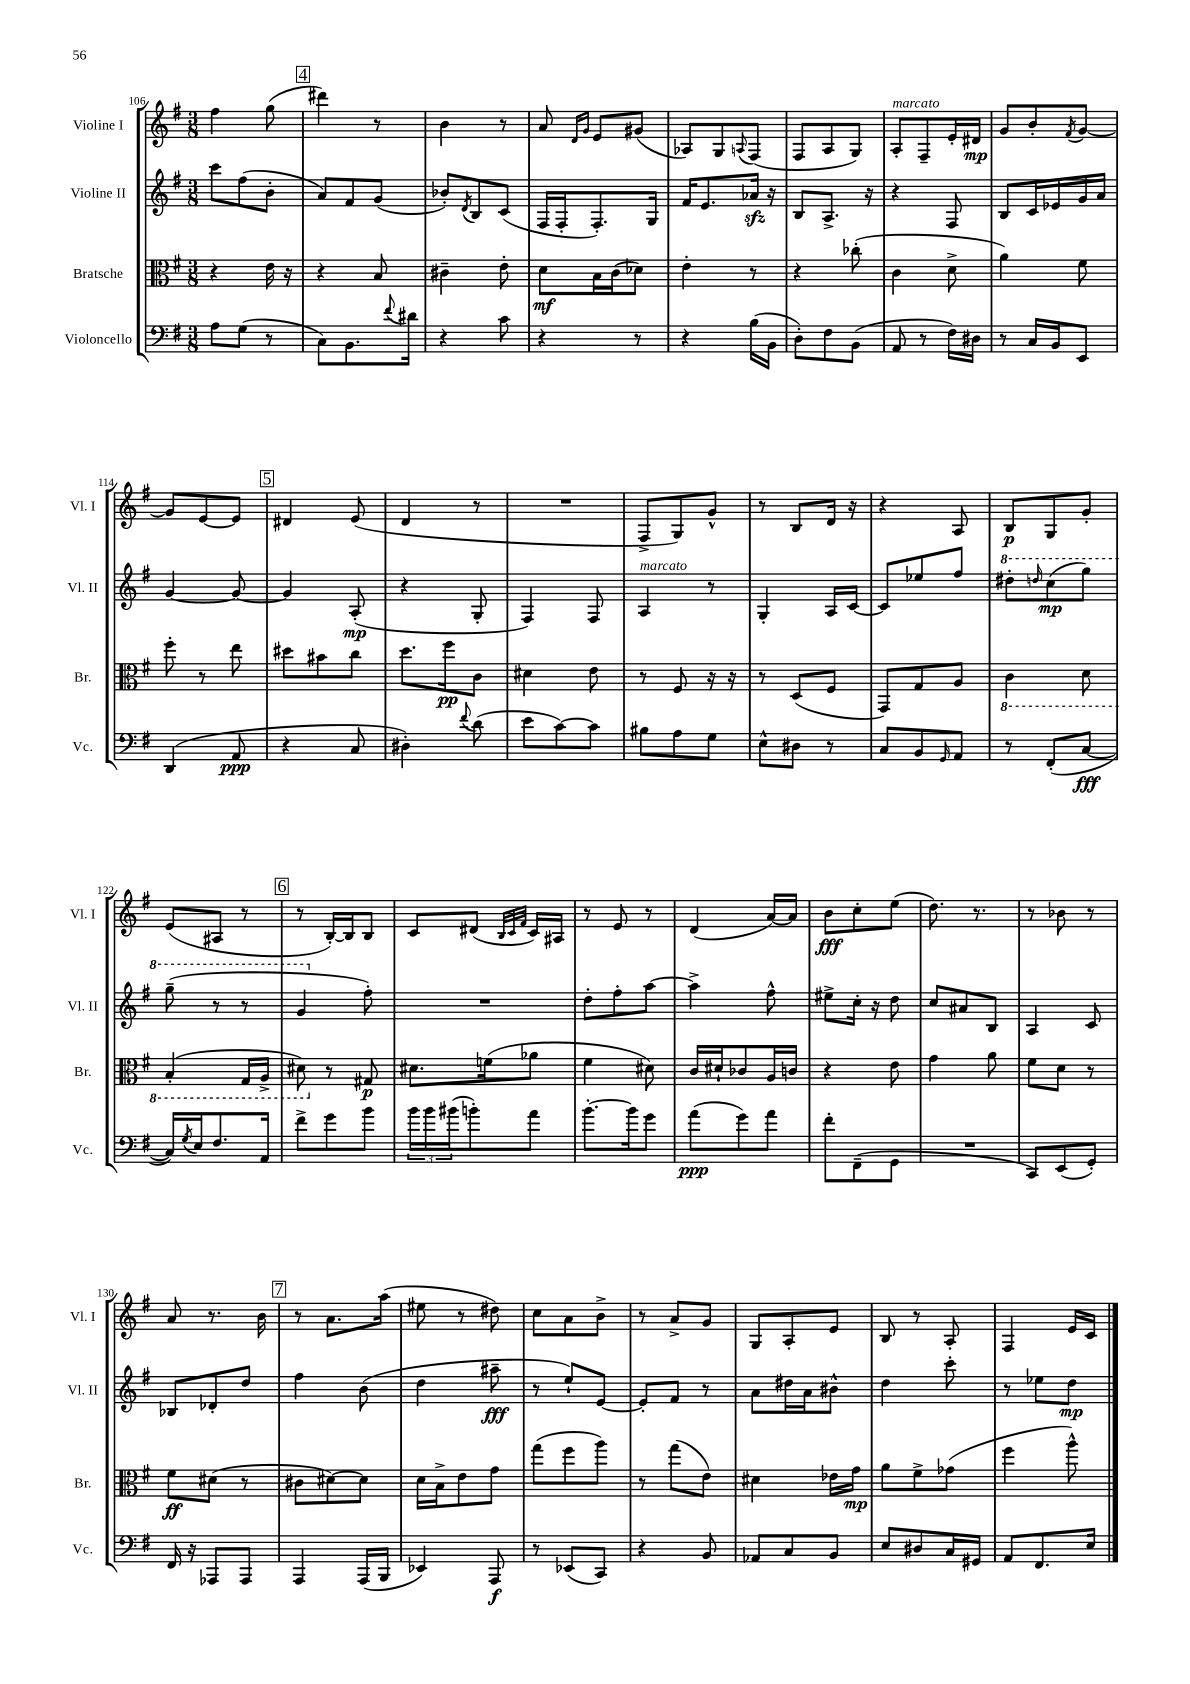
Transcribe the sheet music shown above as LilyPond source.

<<
\new StaffGroup <<
\new Staff = "s0" \with { instrumentName = "Violine I" shortInstrumentName = "Vl. I" } {
    \clef treble \key g \major \numericTimeSignature \time 3/8
    fis''4 g''8( |
    \mark \markup { \box "4" } dis'''4) r8 |
    b'4 r8 |
    a'8 \grace { d'16 g'16 } e'8 gis'8( |
    aes8) g8 \appoggiatura { a8 } fis8( |
    fis8 a8 g8) |
    a8-.^\markup { \italic "marcato" } fis8-- e'16-. dis'16\mp |
    g'8 b'8-. \acciaccatura { fis'8 } g'8~ |
    g'8 e'8~ e'8 |
    \mark \markup { \box "5" } dis'4 e'8( |
    d'4 r8 |
    R4. |
    fis8-> g8) g'8-^ |
    r8 b8 d'16 r16 |
    r4 a8 |
    b8\p g8 g'8-. |
    e'8( ais8 r8 |
    \mark \markup { \box "6" } r8 b16~-.) b16 b8 |
    c'8 dis'8( \grace { b32 c'32 fis'32 } c'16) ais16 |
    r8 e'8 r8 |
    d'4( a'16~) a'16 |
    b'8\fff c''8-. e''8( |
    d''8.) r8. |
    r8 bes'8 r8 |
    a'8 r8. b'16 |
    \mark \markup { \box "7" } r8 a'8. a''16( |
    eis''8 r8 dis''8) |
    c''8 a'8 b'8-> |
    r8 a'8-> g'8 |
    g8 a8-. e'8 |
    b8 r8 a8-. |
    fis4 e'16 c'16 \bar "|." |
}
\new Staff = "s1" \with { instrumentName = "Violine II" shortInstrumentName = "Vl. II" } {
    \clef treble \key g \major \numericTimeSignature \time 3/8
    c'''8 fis''8( b'8-. |
    \mark \markup { \box "4" } a'8) fis'8 g'8( |
    bes'8-.) \acciaccatura { d'8 } b8 c'8( |
    fis16 fis16-. fis8.-.) g16 |
    fis'16 e'8. aes'16\sfz r16 |
    b8 a8.-> r16 |
    r4 fis8 |
    b8 c'16 ees'16 g'16 a'16 |
    g'4~ g'8~ |
    \mark \markup { \box "5" } g'4 a8-.\mp( |
    r4 g8-. |
    fis4) fis8 |
    a4^\markup { \italic "marcato" } r8 |
    g4-. a16 c'16~ |
    c'8 ees''8 fis''8 |
    \ottava #1 dis'''8-. \grace { d'''16 } c'''8\mp( g'''8) |
    g'''8--( r8 r8 |
    \mark \markup { \box "6" } g''4 \ottava #0 fis''8-.) |
    R4. |
    d''8-. fis''8-. a''8~ |
    a''4-> fis''8-^ |
    eis''8-> c''16-. r16 d''8 |
    c''8 ais'8 b8 |
    a4 c'8 |
    bes8 des'8-. d''8 |
    \mark \markup { \box "7" } fis''4 b'8( |
    d''4 ais''8--\fff |
    r8 e''8-!) e'8~ |
    e'8-. fis'8 r8 |
    a'8 dis''16 a'16 bis'8-^ |
    d''4 c'''8-. |
    r8 ees''8 d''8\mp \bar "|." |
}
\new Staff = "s2" \with { instrumentName = "Bratsche" shortInstrumentName = "Br." } {
    \clef alto \key g \major \numericTimeSignature \time 3/8
    r4 e'16 r16 |
    \mark \markup { \box "4" } r4 b8 |
    cis'4-- e'8-. |
    d'8\mf b16 c'16( des'8) |
    e'4-. r8 |
    r4 ces''8-.( |
    c'4 d'8-> |
    a'4) fis'8 |
    fis''8-. r8 e''8 |
    \mark \markup { \box "5" } dis''8 bis'8 c''8 |
    d''8. fis''16\pp c'8 |
    dis'4 e'8 |
    r8 fis8 r16 r16 |
    r8 d8( fis8 |
    g,8) g8 a8 |
    \ottava #-1 c4 d8 |
    b,4-.( g,16 a,16-> |
    \mark \markup { \box "6" } dis8) \ottava #0 r8 gis8\p |
    dis'8. f'16( aes'8 |
    fis'4 dis'8) |
    c'16 dis'16-! ces'8 a16 c'16 |
    r4 e'8 |
    g'4 a'8 |
    fis'8 d'8 r8 |
    fis'8\ff dis'8( r8 |
    \mark \markup { \box "7" } cis'8 dis'8~) dis'8 |
    d'16 b16-> e'8 g'8 |
    g''8( fis''8 a''8) |
    r8 g''8( e'8) |
    dis'4 ees'16 g'16\mp |
    a'8 fis'8-> ges'8( |
    fis''4 a''8-^) \bar "|." |
}
\new Staff = "s3" \with { instrumentName = "Violoncello" shortInstrumentName = "Vc." } {
    \clef bass \key g \major \numericTimeSignature \time 3/8
    a8 g8( r8 |
    \mark \markup { \box "4" } c8) b,8. \appoggiatura { fis'8 } dis'16 |
    r4 c'8 |
    r4 r8 |
    r4 b16( b,16 |
    d8-.) fis8 b,8( |
    a,8 r8 fis16) dis16 |
    r8 c16 b,16 e,8 |
    d,4( a,8\ppp |
    \mark \markup { \box "5" } r4 c8 |
    dis4-.) \appoggiatura { fis'8 } d'8( |
    e'8 c'8~) c'8 |
    bis8 a8 g8 |
    e8-^ dis8 r8 |
    c8 b,8 \grace { g,16 } a,8 |
    r8 fis,8-.( c8~\fff |
    c16) \acciaccatura { g8 } e16 fis8. a,16 |
    \mark \markup { \box "6" } fis'8-> g'8 b'8 |
    \tuplet 3/2 { b'16 b'16 bis'16( } b'8-.) a'8 |
    b'8.~-. b'16 g'8 |
    a'8\ppp( g'8) a'8 |
    fis'8-. fis,8--( g,8 |
    R4. |
    c,8) e,8( g,8-.) |
    fis,16 r16 aes,,8 aes,,8 |
    \mark \markup { \box "7" } a,,4 a,,16( b,,16 |
    ees,4) a,,8\f |
    r8 ees,8( c,8) |
    r4 b,8 |
    aes,8 c8 b,8 |
    e8 dis8 c16 gis,16 |
    a,8 fis,8. e16 \bar "|." |
}
>>
>>
\layout { \context { \Score currentBarNumber = #106 } }
